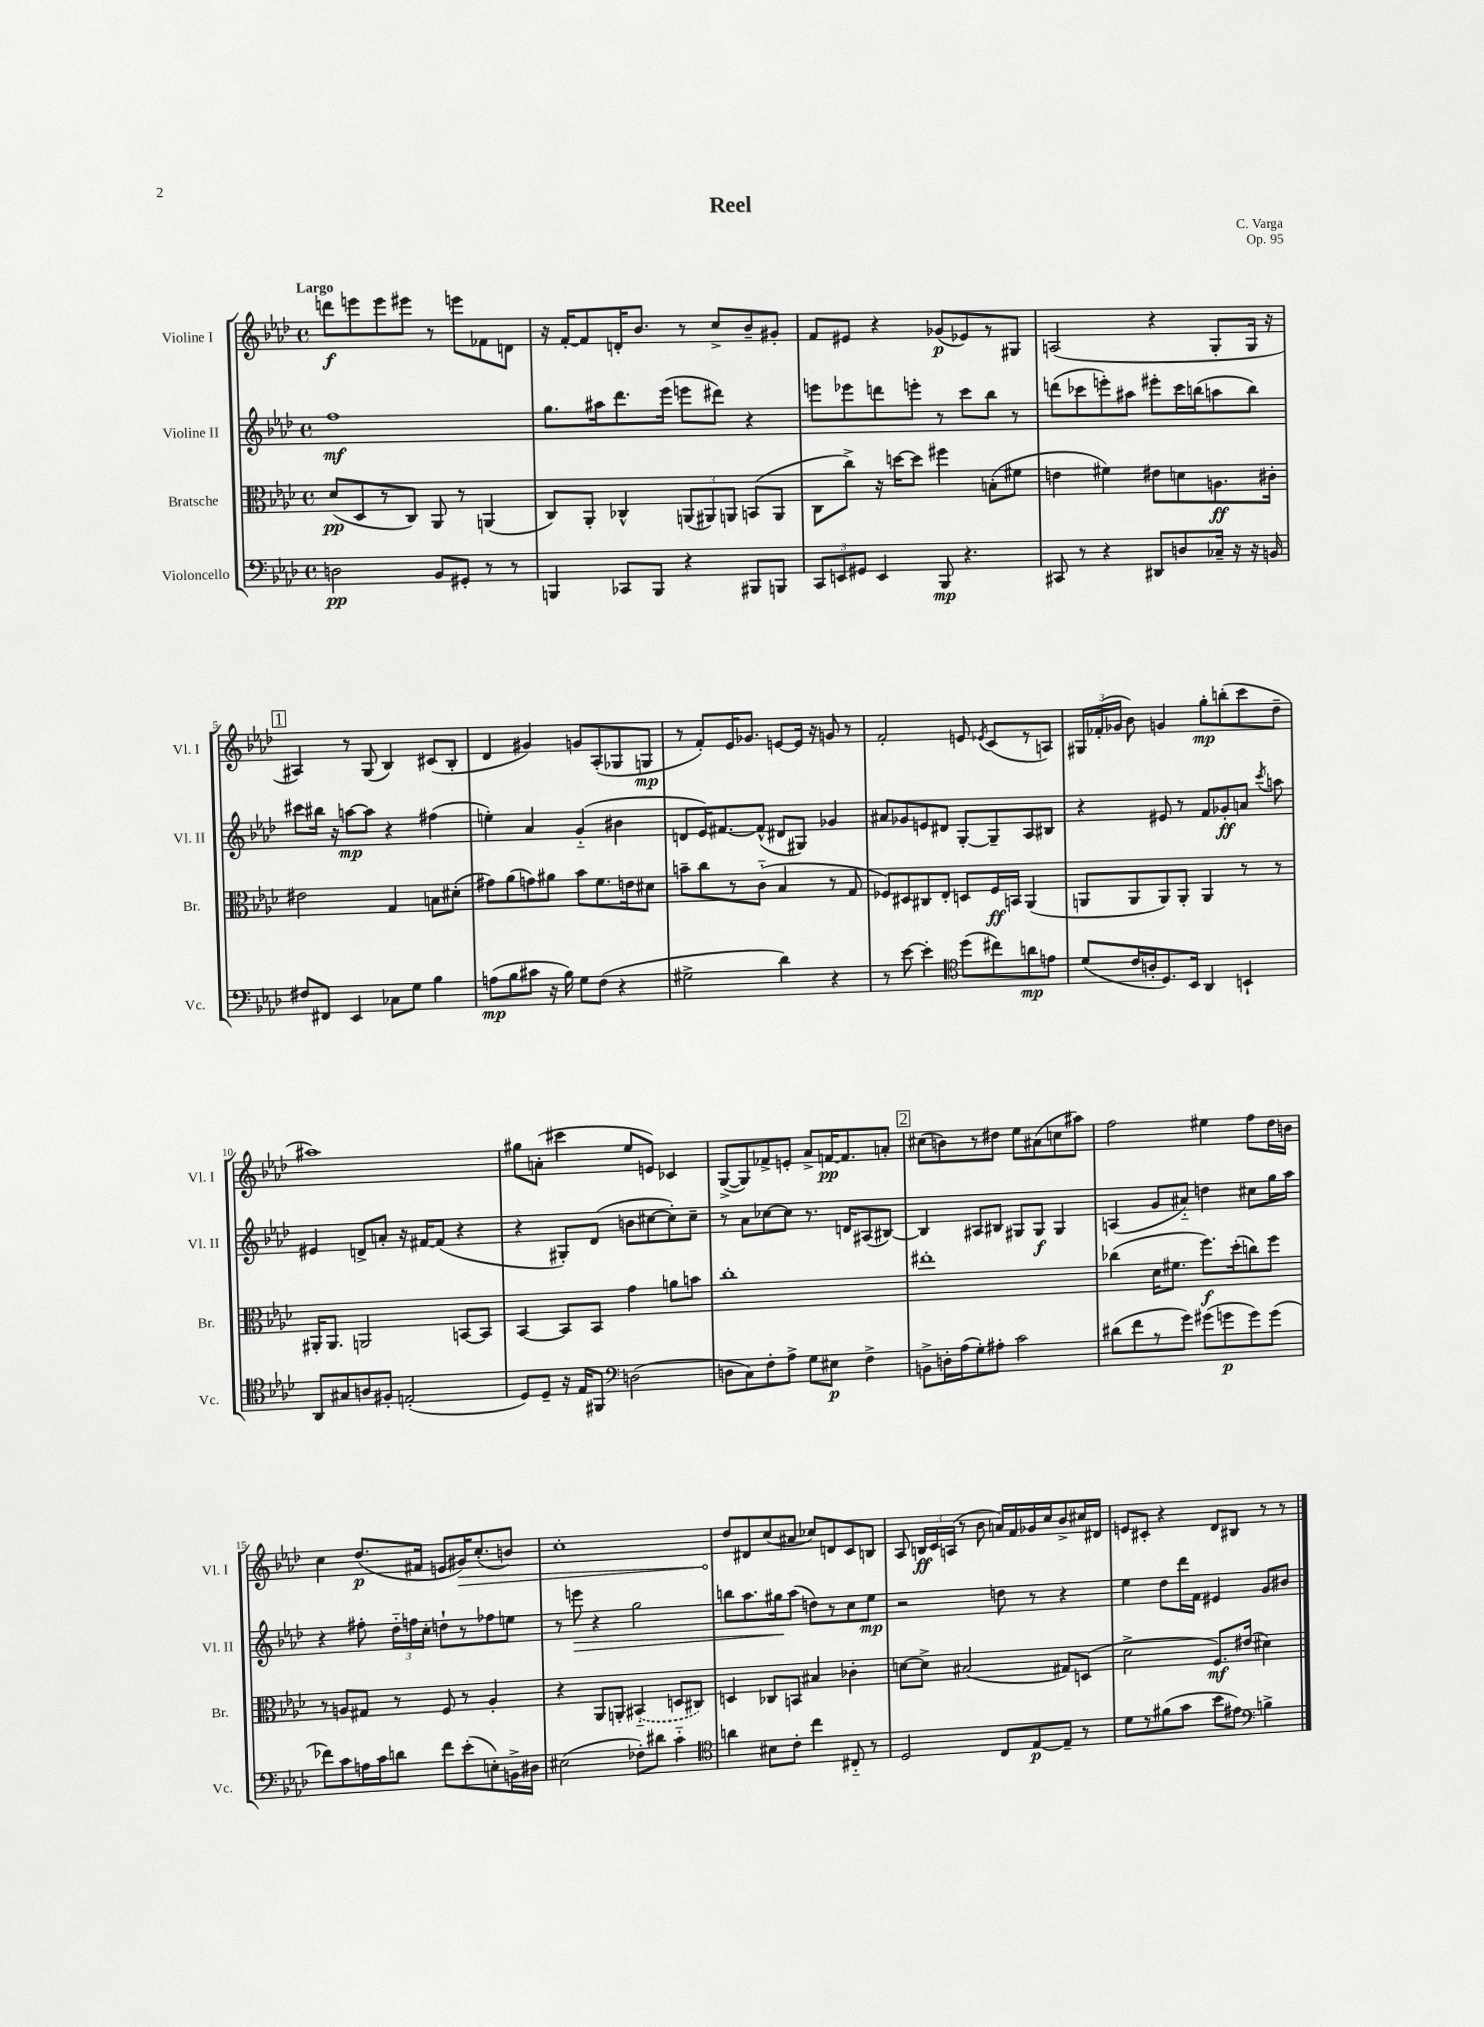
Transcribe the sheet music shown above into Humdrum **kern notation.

**kern	**dynam	**kern	**dynam	**kern	**dynam	**kern	**dynam
*part4	*part4	*part3	*part3	*part2	*part2	*part1	*part1
*staff4	*staff4	*staff3	*staff3	*staff2	*staff2	*staff1	*staff1
*I"Violoncello	*	*I"Bratsche	*	*I"Violine II	*	*I"Violine I	*
*I'Vc.	*	*I'Br.	*	*I'Vl. II	*	*I'Vl. I	*
*clefF4	*	*clefC3	*	*clefG2	*	*clefG2	*
*k[b-e-a-d-]	*	*k[b-e-a-d-]	*	*k[b-e-a-d-]	*	*k[b-e-a-d-]	*
*M4/4	*	*M4/4	*	*M4/4	*	*M4/4	*
*met(c)	*	*met(c)	*	*met(c)	*	*met(c)	*
=1	=1	=1	=1	=1	=1	=1	=1
!	!	!	!	!	!	!LO:TX:a:B:t=Largo	!
2Dn\	pp	(8d-/L	pp	1ff	mf	8dddn\L	f
.	.	8D-/	.	.	.	8eeen\	.
.	.	8r	.	.	.	8eee\	.
.	.	8C/J)	.	.	.	8eee#X\J	.
8BB-/L	.	8AA-/	.	.	.	8r	.
8GG#X'/J	.	8r	.	.	.	8eeen\L	.
8r	.	(4AAn/	.	.	.	8f-X\	.
8r	.	.	.	.	.	8dn\J	.
=2	=2	=2	=2	=2	=2	=2	=2
4BBBn/	.	8C/L)	.	8.gg\L	.	16r	.
.	.	.	.	.	.	[16f'/KL	.
.	.	8AA-'/J	.	.	.	8f/]	.
.	.	.	.	16aa#X\k	.	.	.
8CC-X/L	.	4C-X^^/	.	8.ddd-\	.	16dn'/K	.
.	.	.	.	.	.	8.b-/J	.
8BBB/J	.	.	.	.	.	.	.
.	.	.	.	(16eee-\Jk	.	.	.
4r	.	(12AAn/L	.	8eeen\L	.	8r	.
.	.	12AA#X/)	.	.	.	.	.
.	.	.	.	8ddd#X\J)	.	8cc^/L	.
.	.	12AAn/J	.	.	.	.	.
8BBB#X/L	.	(8BBn/L	.	4r	.	8b-~/	.
8BBBn/J	.	8AA/J	.	.	.	8g#X'/J	.
=3	=3	=3	=3	=3	=3	=3	=3
12CC/L	.	8C\L	.	8eeen\L	.	8f/L	.
12EEn/	.	.	.	.	.	.	.
.	.	8cc^\J)	.	8eee-X\	.	8e#X/J	.
12GG#X/J	.	.	.	.	.	.	.
4EE/	.	16r	.	8dddn\	.	4r	.
.	.	[16ddn\KL	.	.	.	.	.
.	.	8dd\J]	.	8eeen'\J	.	.	.
8BBB-/	mp	4ff#X\	.	8r	.	(8g-X/L	p
4.r	.	.	.	8ccc\L	.	8e-X/)	.
.	.	(8Bn'\L	.	8bb-\J	.	8r	.
.	.	8f#X\J	.	8r	.	8G#X/J	.
=4	=4	=4	=4	=4	=4	=4	=4
8CC#X/	.	4en\	.	(8dddn\L	.	(2An/	.
8r	.	.	.	8ccc-X\	.	.	.
4r	.	4f#X\)	.	8eeen'\)	.	.	.
.	.	.	.	8aa#X\J	.	.	.
8DD#X/L	.	8e#X\L	.	8eee#X'\L	.	4r	.
8Dn/	.	8dn\	.	16ccc-\L	.	.	.
.	.	.	.	(16bbn\J	.	.	.
16C-X~/Jk	.	8.An\	ff	8aan\	.	8G'/L	.
16r	.	.	.	.	.	.	.
16r	.	.	.	8bb\J)	.	16G/Jk	.
16BBn/	.	16c#X'\Jk	.	.	.	16r	.
!!LO:LB:g=z
!!LO:REH:place=s1:t=1
=5	=5	=5	=5	=5	=5	=5	=5
8F#X/L	.	2e#X\	.	8ccc#X\L	.	4A#X/)	.
8FF#X/J	.	.	.	16bb#X\Jk	.	.	.
.	.	.	.	16r	.	.	.
4EE-/	.	.	.	[8aan\L	mp	8r	.
.	.	.	.	8aa\J]	.	(8G/	.
8C-X\L	.	4G/	.	4r	.	4B-/)	.
8G\J	.	.	.	.	.	.	.
4B-\	.	8Bn\L	.	(4ff#X\	.	(8c#X/L	.
.	.	(8d#X'\J	.	.	.	8B-'/J	.
=6	=6	=6	=6	=6	=6	=6	=6
(8An\L	mp	8g#X\L)	.	4een'\)	.	4d-/	.
8B-\	.	(8a-\	.	.	.	.	.
8c#X\J	.	8gn\)	.	4a-/	.	4g#X/)	.
16r	.	8a#X\J	.	.	.	.	.
16B-\)	.	.	.	.	.	.	.
8G\L	.	8b-\L	.	(4g/	.	8gn/L	.
(8F\J	.	8.f\	.	.	.	(8A-'/	.
4r	.	.	.	4b#X\	.	8G-X/	.
.	.	16en\k	.	.	.	.	.
.	.	8d#X\J	.	.	.	8Gn/J	mp
=7	=7	=7	=7	=7	=7	=7	=7
2G#X^\	.	8bn~\L	.	8dn/L	.	8r	.
.	.	8cc\	.	16e-/K)	.	8f'/L)	.
.	.	.	.	[8.f#X/	.	.	.
.	.	8r	.	.	.	16e-/K	.
.	.	.	.	.	.	8.g-X/J	.
.	.	(8c\J	.	(8f#^^/J]	.	.	.
4d-\)	.	4B-/	.	8d#X/L	.	[8en/L	.
.	.	.	.	8G#X/J)	.	16e/Jk]	.
.	.	.	.	.	.	16r	.
4r	.	8r	.	4g-X/	.	8gn/	.
.	.	8G/	.	.	.	8r	.
=8	=8	=8	=8	=8	=8	=8	=8
8r	.	8F-X/L)	.	8a#X/L	.	2f'/	.
[8e-\	.	8D#X/	.	8g-X/	.	.	.
4e-'\]	.	8C#X/	.	8en/	.	.	.
.	.	8E-'/J	.	8d#X/J	.	.	.
*clefC4	*	*	*	*	*	*	*
(8dd-\L	.	8Dn/L	.	[8G'/L	.	8en/	.
.	.	.	.	.	.	8qe-X/	.
8cc#X\)	.	16F-/L	ff	8G~/]	.	(8c/L	.
.	.	16BBn/JJ	.	.	.	.	.
8an\	mp	(4AA-/	.	8A-/	.	8r	.
8en\J	.	.	.	8B#X/J	.	8An/J)	.
=9	=9	=9	=9	=9	=9	=9	=9
(8d-/L	.	8AAn/L	.	4r	.	24G#X/LL	.
.	.	.	.	.	.	(24f-X'/	.
.	.	.	.	.	.	24g-X/JJ	.
16c/L	.	8AA/	.	.	.	8b-\)	.
16An'/J	.	.	.	.	.	.	.
8.D-/)	.	8AA/)	.	8e#X/	.	4gn/	.
.	.	8AA'/J	.	8r	.	.	.
16BB-/Jk	.	.	.	.	.	.	.
4AA-/	.	4AA/	.	8f/L	.	8gg'\L	mp
.	.	.	.	8g-X'/	ff	(8bbn'\	.
4BBn`/	.	8r	.	8an/J	.	8ccc\	.
.	.	.	.	8qccc/	.	.	.
.	.	8r	.	8aan\	.	8dd-~\J	.
!!LO:LB:g=z
=10	=10	=10	=10	=10	=10	=10	=10
8AA-/L	.	16AA#X'/KL	.	4e#X/	.	1aa#X)	.
.	.	8.AA#/J	.	.	.	.	.
8G#X/	.	.	.	.	.	.	.
8An/	.	2AAn/	.	8dn^/L	.	.	.
8F#X'/J	.	.	.	8an'/J	.	.	.
(2En'/	.	.	.	16r	.	.	.
.	.	.	.	[16f#X/KL	.	.	.
.	.	.	.	(8f#/J]	.	.	.
.	.	[8BBn/L	.	4r	.	.	.
.	.	8BB/J]	.	.	.	.	.
=11	=11	=11	=11	=11	=11	=11	=11
8D-/L)	.	[4BB-/	.	4r	.	8gg#X\L	.
8D-~/J	.	.	.	.	.	(8an'\J	.
16r	.	8BB-/L]	.	8G#X'/L)	.	4ccc#X\	.
16E-/KL	.	.	.	.	.	.	.
8FF#X/J	.	8BB-/J	.	(8d-/J	.	.	.
*clefF4	*	*	*	*	*	*	*
(2Dn\	.	4g\	.	8bn\L	.	8ee-/L	.
.	.	.	.	[8cc#X\	.	8en/J)	.
.	.	8an\L	.	8cc#'\])	.	4c-X/	.
.	.	8bn\J	.	8cc#~\J	.	.	.
=12	=12	=12	=12	=12	=12	=12	=12
8Dn\L	.	1cc'	.	8r	.	([8G^/L	.
8C\)	.	.	.	8a-\L	.	8G/])	.
8F'\	.	.	.	[8cc-X\	.	8f-X^/	.
8A-^\J	.	.	.	8cc-\J]	.	8en'/J	.
8G\L	.	.	.	8.r	.	8a-^/L	.
8E#X\J	p	.	.	.	.	[16fn/K	pp
.	.	.	.	16dn/KL	.	8.f/]	.
4F^\	.	.	.	(8A#X/	.	.	.
.	.	.	.	[8B#X/J)	.	8an'/J	.
!!LO:REH:place=s1:t=2
=13	=13	=13	=13	=13	=13	=13	=13
8BBn^\L	.	1ee#X'	.	4B#/]	.	(8cc#X\L	.
16Dn'\L	.	.	.	.	.	8bn\)	.
(16A-\J	.	.	.	.	.	.	.
8G'\)	.	.	.	8A#X/L	.	8r	.
8A#X'\J	.	.	.	8B#X/J	.	8dd#X\J	.
2c\	.	.	.	8G#X/L	.	8ee-\L	.
.	.	.	.	8G#/J	f	(8a#X\	.
.	.	.	.	4G#/	.	8ccn\	.
.	.	.	.	.	.	8aa#X\J)	.
=14	=14	=14	=14	=14	=14	=14	=14
(8d#X\L	.	(4cc-X\	.	(4An/	.	2ff\	.
8f\	.	.	.	.	.	.	.
8r	.	16d-\KL	.	8g/L	.	.	.
.	.	8.f#X\J	.	.	.	.	.
8g\J)	.	.	.	8a#X/J)	.	.	.
(8g#X\L	.	8.ff\L)	f	4ddn\	.	4ee#X\	.
8gn\	p	.	.	.	.	.	.
.	.	(16dd-'\k	.	.	.	.	.
8g\)	.	8ccn\)	.	8cc#X\L	.	8ff\L	.
(8g\J	.	8ff\J	.	16gg\L	.	16dd-\L	.
.	.	.	.	16aa-\JJ	.	16bn\JJ	.
!!LO:LB:g=z
=15	=15	=15	=15	=15	=15	=15	=15
8f-X\L)	.	8r	.	4r	.	4cc\	.
8c\	.	8An/L	.	.	.	.	.
16An\L	.	8G#X/J	.	8ff#X'\	.	(8.dd-/L	p
16c\J	.	.	.	.	.	.	.
8dn\J	.	8r	.	24dd-\LL	.	.	.
.	.	.	.	24ffn\	.	.	.
.	.	.	.	.	.	16f#X/Jk	.
.	.	.	.	24cc'\JJ	.	.	.
8f-\L	.	8F/	.	8ddn`\L	.	8en/L	.
!	!	!	!	!	!	!	!LO:HP:b
(8e-'\	.	8r	.	8r	.	16g#X/K)	>
.	.	.	.	.	.	(8.cc'/	.
8En'\)	.	4A'/	.	8ff-X\	.	.	.
16BBn^\L	.	.	.	8een\J	.	8bn/J)	.
16D#X\JJ	.	.	.	.	.	.	.
=16	=16	=16	=16	=16	=16	=16	=16
(2E#X\	.	4r	.	8r	.	1cc'	.
!	!	!	!	!	!LO:HP:b	!	!
.	.	.	.	8eeen\	>	.	.
.	.	8AA-/L	.	4r	.	.	.
.	.	8AAn'/J	.	.	.	.	.
8F-X'\L)	.	(4BB#X/	.	2gg\	.	.	.
8d#X\J	.	.	.	.	.	.	.
4c\	.	8Dn/L	.	.	.	.	.
.	.	8C#X/J)	.	.	.	.	.
=17	=17	=17	=17	=17	=17	=17	=17
*clefC4	*	*	*	*	*	*	*
4an\	.	4Dn/	.	8bbn\L	.	8dd-/L	.
.	.	.	.	8.aa-\	.	8d#X/	]
8B#X\L	.	8C-X/L	.	.	.	(8cc/	.
.	.	.	.	16gg#X\k	.	.	.
8c'\J	.	8BBn/J	.	(8aa-\J	]	8a#X/J	.
4cc\	.	4B#X/	.	8ddn\L)	.	8cc-X/L)	.
.	.	.	.	8r	.	8dn/	.
8C#X/	.	4c-X'\	.	8cc\	.	8c/	.
8r	.	.	.	8ee-\J	mp	8Bn/J	.
=18	=18	=18	=18	=18	=18	=18	=18
2D-/	.	[8dn\L	.	2r	.	8A-/	.
.	.	8d^\J]	.	.	.	24Bn/LL	ff
.	.	.	.	.	.	24c/	.
.	.	.	.	.	.	(24An/JJ	.
.	.	(2B#X/	.	.	.	8r	.
.	.	.	.	.	.	8b-\	.
8C/L	.	.	.	8ddn\	.	16an/LL)	.
.	.	.	.	.	.	16f/	.
[8E-/	p	.	.	8r	.	16g-X/	.
.	.	.	.	.	.	16cc/J	.
8E-~/J]	.	8G#X/L)	.	4r	.	8b-^/	.
8r	.	(8Dn/J	.	.	.	16cc#X/L	.
.	.	.	.	.	.	16d#X/JJ	.
=19	=19	=19	=19	=19	=19	=19	=19
8d-\L	.	2d-^\	.	4ee-\	.	8en/L	.
8r	.	.	.	.	.	8c#X'/J	.
(8f#X\	.	.	.	8dd-\L	.	4r	.
8g\J	.	.	.	16ddd-\L	.	.	.
.	.	.	.	16f\JJ	.	.	.
8b-\L	.	8.F/L)	mf	4e#X/	.	8d-/L	.
8e#X\J)	.	.	.	.	.	8B#X/J	.
.	.	(16e#X/Jk	.	.	.	.	.
*clefF4	*	*	*	*	*	*	*
4Bn^\	.	4d#X\)	.	8g/L	.	8r	.
.	.	.	.	8b#X/J	.	8r	.
==	==	==	==	==	==	==	==
*-	*-	*-	*-	*-	*-	*-	*-
